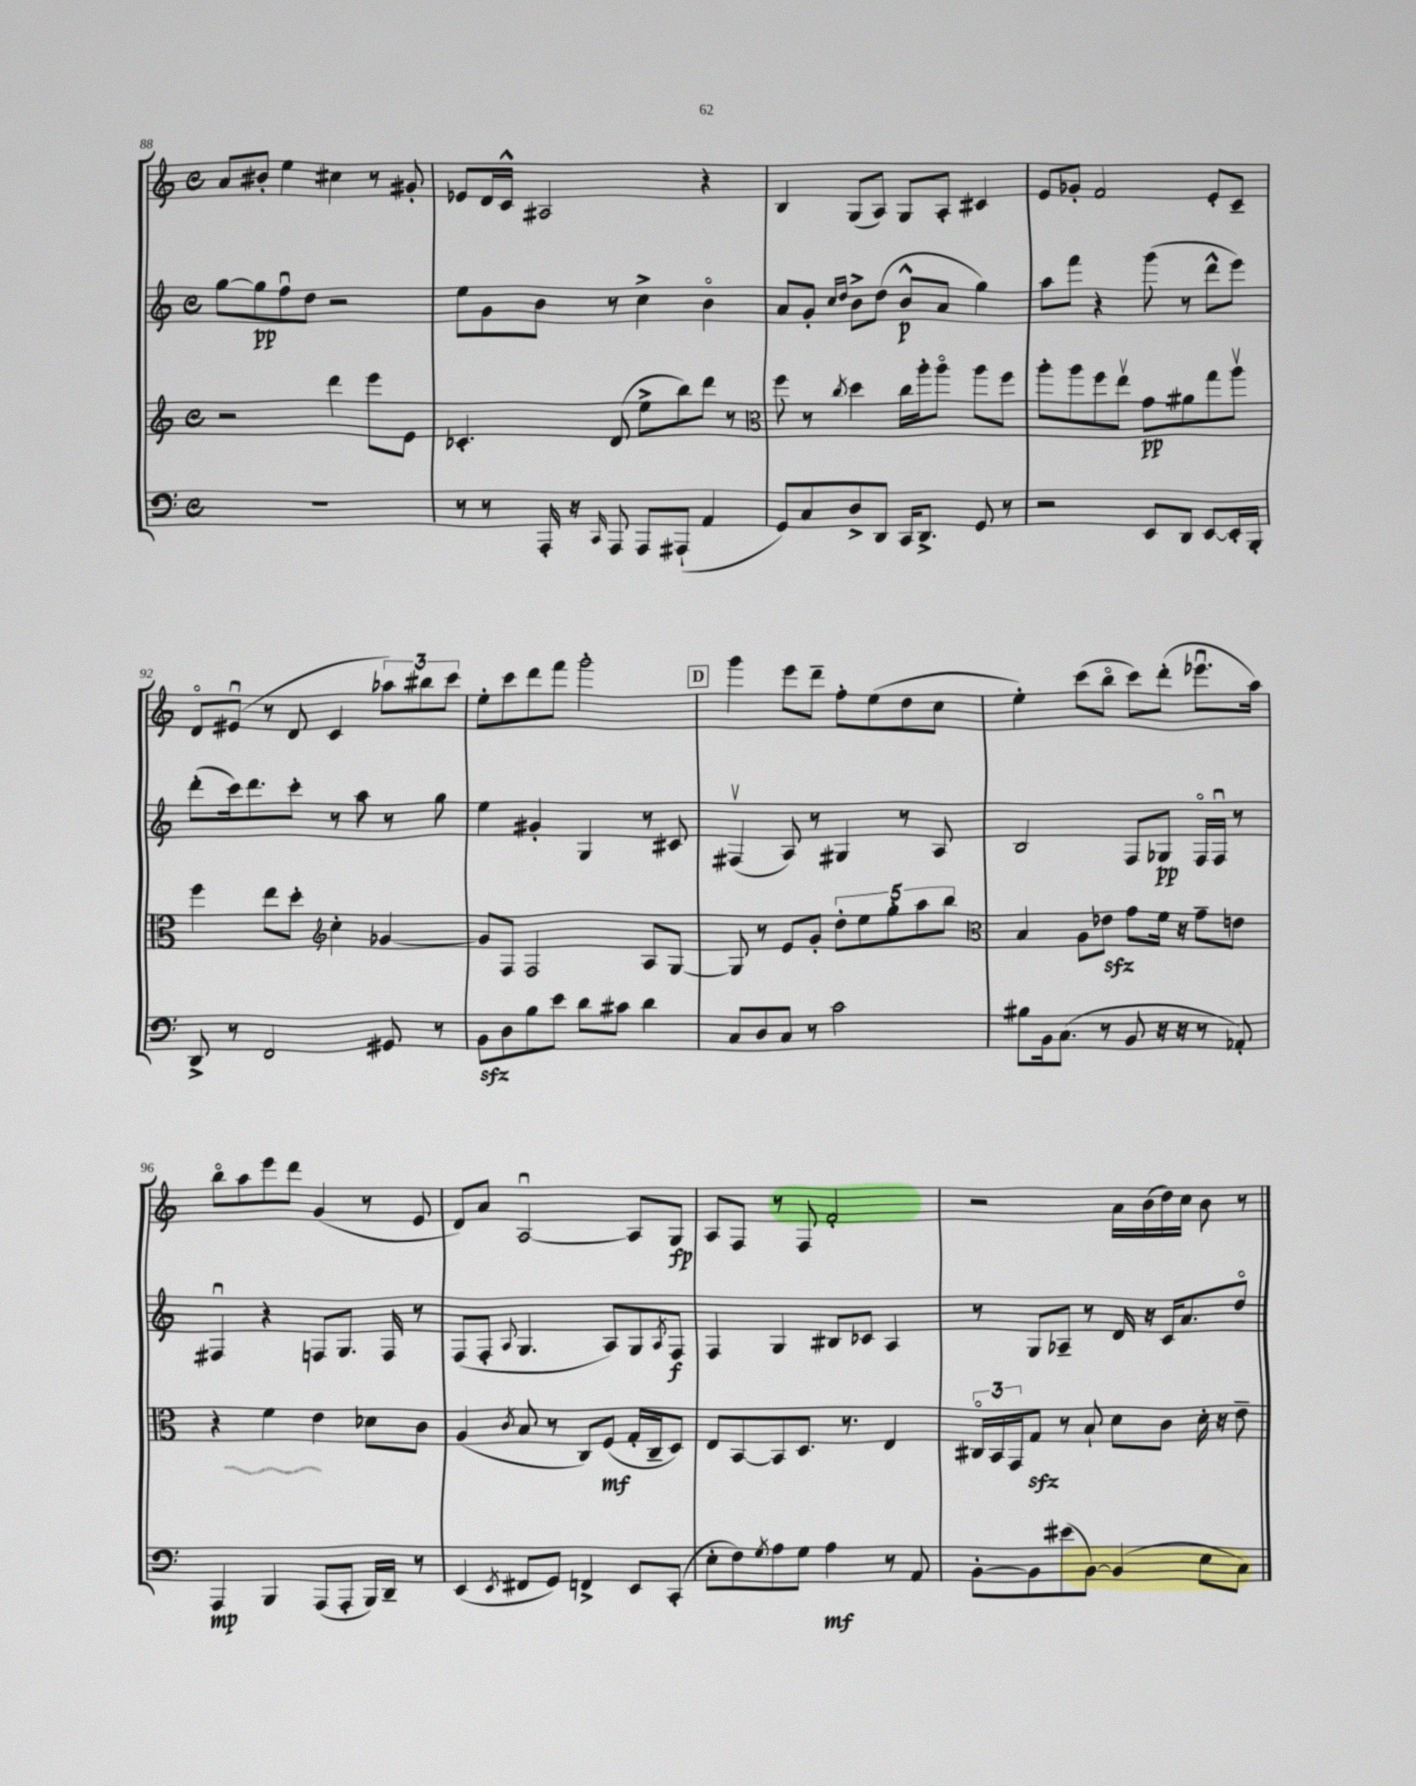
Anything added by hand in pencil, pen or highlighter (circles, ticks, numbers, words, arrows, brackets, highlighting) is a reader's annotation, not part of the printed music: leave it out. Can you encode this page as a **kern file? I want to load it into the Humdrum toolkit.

**kern	**kern	**kern	**kern
*staff4	*staff3	*staff2	*staff1
*clefF4	*clefG2	*clefG2	*clefG2
*k[]	*k[]	*k[]	*k[]
*M4/4	*M4/4	*M4/4	*M4/4
*met(c)	*met(c)	*met(c)	*met(c)
1r	2r	[8gg	8a
.	.	8gg]	8b#'
.	.	8ffu	4ee
.	.	8dd	.
.	4ddd	2r	4cc#
.	8eee	.	8r
.	8e	.	8g#'
=	=	=	=
8r	4.c-'	8ee	8e-
8r	.	8g	16d
.	.	.	16c^^
16AAA'	.	8b	2A#
16r	.	.	.
16qqCC	.	.	.
8AAA	(8d	8r	.
8AAA	8ee^	4cc^	.
(8AAA#`	8bb)	.	.
4AA	8ddd	4bo	4r
.	8r	.	.
=	=	=	=
*	*clefC3	*	*
8GG)	8ff	8a	4B
8C	8r	8g'	.
.	.	16qqcc	.
.	8qcc	16qqdd	.
8D^	4dd	8b^	(8G
8DD	.	(8dd	8A)
16CC	16cc	8b^^	8G
8.DD^	16aa'	.	.
.	8aao	8a	8A'
8GG	8aa	4gg)	4c#
8r	8ff	.	.
=	=	=	=
2r	8aa'	8aa	8e
.	8aa	8fff	8g-'
.	8ff	4r	2f
.	8eev	.	.
8EE	8g	(8ggg	.
8DD	8a#	8r	.
[8EE	8gg	8ddd^^	8e'
16EE']	8aav	8eee)	8c~
16BBB'	.	.	.
=	=	=	=
8DD^	4ff	(8ddd'	8do
8r	.	16ccc)	(8e#u
.	.	8.ddd	.
2FF	8ee	.	8r
.	8dd'	8ccc'	8d
*	*clefG2	*	*
.	4cc'	8r	4c
.	.	8aa	.
8GG#	[4g-	8r	12aa-)
.	.	.	12bb#
8r	.	8gg	.
.	.	.	12ccc
=	=	=	=
8BB	8g-]	4ee	8ee'
8D	8F	.	8ccc
8B	2F	4g#'	8ddd
8e	.	.	8fff
8d	.	4G	2ggg'
8c#	.	.	.
4d	8A	8r	.
.	[8G	8c#	.
=	=	=	=
8C	8G]	(4F#v	4ggg
8D	8r	.	.
8C	8e	8A)	8eee
8r	8g'	8r	8ddd~
2c	10dd'	4G#	8ff'
.	10ee	.	.
.	.	.	(8ee
.	10gg'	.	.
.	.	8r	8dd
.	10aa	.	.
.	.	8A	8cc
.	10bb	.	.
=	=	=	=
*	*clefC3	*	*
8B#	4B	2B	4ee')
16BB	.	.	.
(8.C	.	.	.
.	8A	.	(8ccc
8r	8e-	.	8bbo
8BB	8g	8F	8ccc)
16r	16f	8G-	(8ddd'
16r	16r	.	.
8r	8g~	16Fo	8.eee-u
.	.	16Fu	.
8AA-')	8e	8r	.
.	.	.	16aa)
=	=	=	=
4AAA	4r	4F#u	8bbo
.	.	.	8aa
4BBB	4f	4r	8eee
.	.	.	8ddd
(8AAA	4e	8F	(4g
8AAA'	.	8.G	.
16BBB)	8d-	.	8r
16DD~	.	16F	.
8r	8c	8r	8e
=	=	=	=
(4EE	(4A	(8F	8d)
.	.	8F'	8a
8qEE	8qc	8qqA	.
8FF#	8B	4.G	[2Au
8GG)	8r	.	.
4FF^	8C)	.	.
.	(8F	8A)	.
8EE	16G'	8G	8A]
.	16C~	.	.
.	.	8qA	.
(8CC'	8D)	8F	8G
=	=	=	=
8E'	8E	4F	8A
8F)	[8BB	.	8F
8qG	.	.	.
8A	8BB]	4G	8r
8G	8.D	.	8F
4A	.	8B#	2f'
.	8.r	.	.
.	.	8c-	.
8r	4E	4A	.
8AA	.	.	.
=	=	=	=
[8BB'	24C#o	8r	2r
.	24BB	.	.
.	24GG	.	.
8BB]	8G	8G	.
(8e#	8r	8A-~	.
[8BB)	8B`	8r	.
(4BB]	8d	16d	16a
.	.	16r	(16b
.	8c	16c	16dd)
.	.	8.a	16cc
8E	16d'	.	8b
.	16r	.	.
8C)	8e~	8ddo	8r
==	==	==	==
*-	*-	*-	*-
